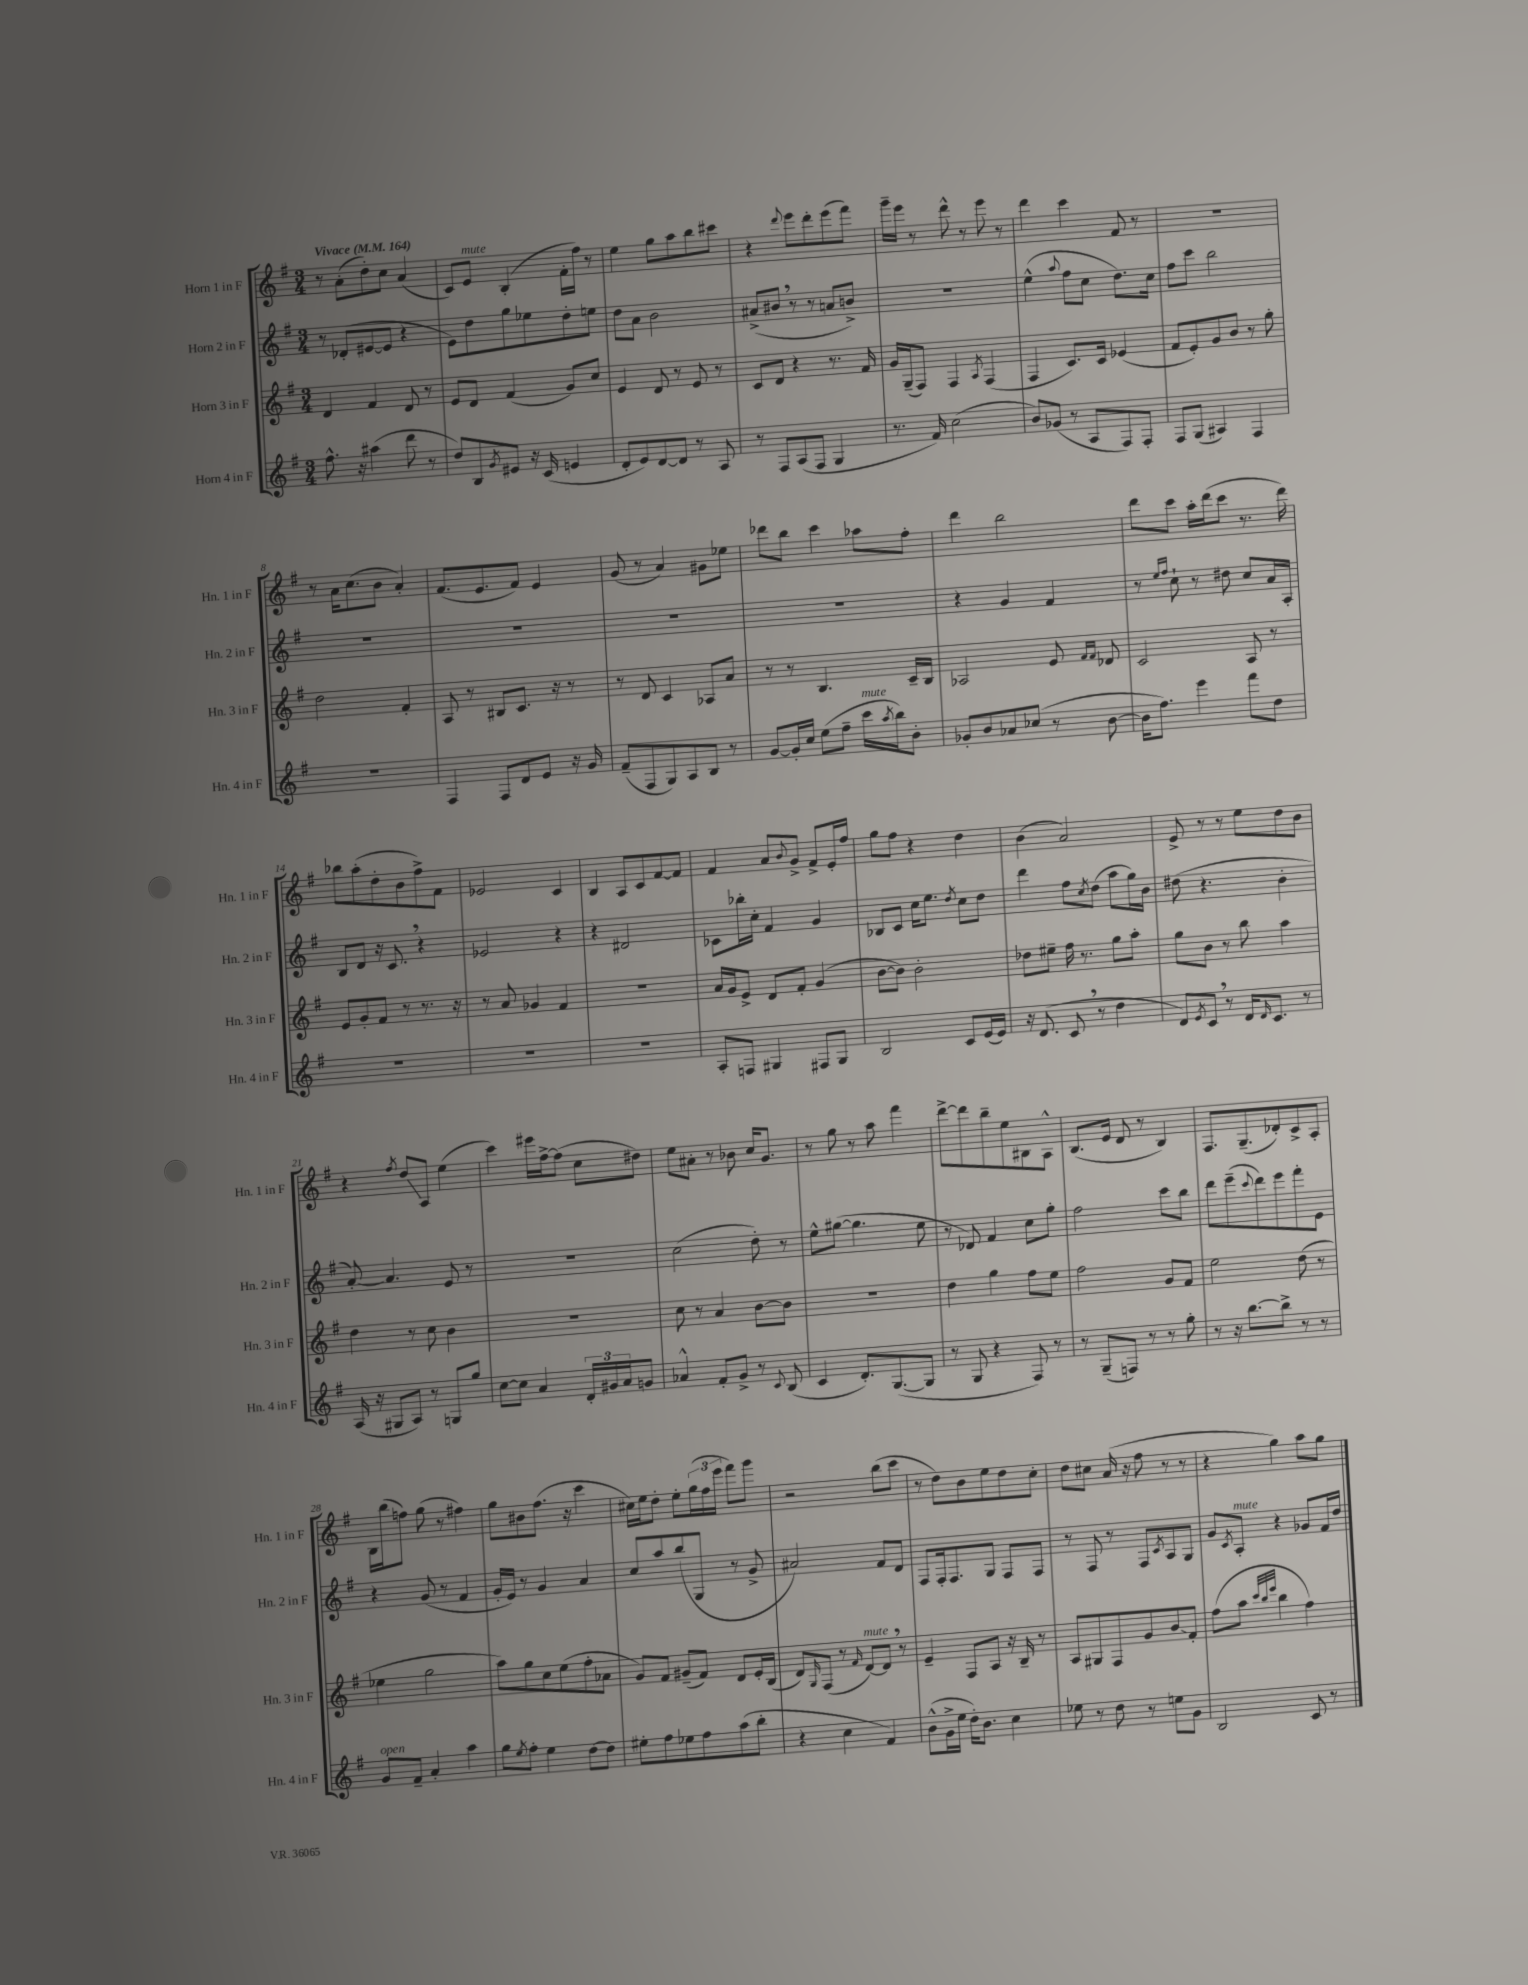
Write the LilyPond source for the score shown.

<<
\new StaffGroup <<
\new Staff = "s0" \with { instrumentName = "Horn 1 in F" shortInstrumentName = "Hn. 1 in F" } {
    \clef treble \key g \major \numericTimeSignature \time 3/4 \tempo "Vivace" 4 = 164
    r8 a'8-.( d''8-.) c''8 a'4( |
    c'8) e'8^\markup { \italic "mute" } b4-.( fis'16-. fis''16) r8 |
    e''4 g''8 a''8 b''8 cis'''8 |
    r4 \appoggiatura { d'''8 } e'''8 d'''8-. e'''8( fis'''8) |
    g'''16-- e'''16 r8 d'''8-^ r8 e'''8 r8 |
    d'''4 c'''4 fis'8 r8 |
    R2. |
    r8 a'16 c''8.( b'8 a'4-.) |
    fis'8.( e'8. fis'8) e'4 |
    g'8( r8 a'4) gis'8 ees''8 |
    des'''8 b''8 c'''4 aes''8 fis''8-. |
    d'''4 b''2 |
    d'''8 c'''8 a''16-. d'''16( c'''8 r8. d'''16) |
    bes''8 a''8-.( d''8-. b'8 fis''8->) fis'8 |
    ees'2 c'4 |
    b4 a8 c'8 fis'8~ fis'8 |
    fis'4 a'8 \appoggiatura { b'8 } g'8-> fis'8-> e'16-. fis''16 |
    g''8 fis''8 r4 d''4 |
    b'4( a'2) |
    e'8-> r8 r8 e''8 d''8 b'8 |
    r4 \acciaccatura { fis''8 } d''8\glissando a8 e''4( |
    c'''4) eis'''16 fis''16~-> fis''8( c''8 dis''8) |
    e''8 ais'8-. r8 bes'8 c''16 g'8. |
    r8 g''8 r8 a''8 fis'''4 |
    d'''8~-> d'''8 b''8-- e''8 bis8 a8-^ |
    b8.( e'16 d'8 r8 b4) |
    fis8. g8.--( des'8-.) c'8-> a8-. |
    b16 b''16( f''8) g''8( r8 fis''4) |
    g''8 bis'8 fis''8.( r16 c'''4 |
    cis''16) e''16 d''8-. e''8-. \tuplet 3/2 { g''16( fis''16 e'''16 } fis'''8) g'''8 |
    r2 b''8( c'''8 |
    r8 d''8) b'8 e''8 d''8 c''8-. |
    d''8 cis''8 a'16( r16 fis''8 r8 r8 |
    r4 g''4) a''8 g''8 \bar "|." |
}
\new Staff = "s1" \with { instrumentName = "Horn 2 in F" shortInstrumentName = "Hn. 2 in F" } {
    \clef treble \key g \major \numericTimeSignature \time 3/4
    r8 des'8-.( eis'8~ eis'8 r4 |
    e'8) d''8 g''8 ees''8 d''8-. e''8 |
    d''8 a'8 b'2 |
    ais'8->( bis'8 \breathe r8 r8 a'8 b'8->) |
    R2. |
    e''4-^( \appoggiatura { a''8 } fis''8 c''8 d''8.) c''16 |
    fis''8 c'''8 b''2 |
    R2. |
    R2. |
    R2. |
    R2. |
    r4 g'4 fis'4 |
    r8 \grace { e''16 fis''16 } c''8-! r8 dis''8 c''8 a'16 a16-. |
    b8 d'8 r16 c'8. \breathe r4 |
    ees'2 r4 |
    r4 dis'2 |
    ces'8 bes''16-. c''16-. fis'4 g'4 |
    bes8 c'8 c''16 e''8. \acciaccatura { d''8 } c''8 d''8 |
    d'''4 fis''8 \acciaccatura { c''8 } d''8( a''8 g''16) b'16 |
    dis''8( r4. b'4-. |
    a'8~-.) a'4. e'8 r8 |
    R2. |
    c''2( d''8-.) r8 |
    e''8-^ gis''8~( gis''4. e''8 |
    r8 des'8) fis'4 c''8 g''8-. |
    fis''2 c'''8 b''8 |
    d'''8 e'''8--( \appoggiatura { c'''8 } d'''8) e'''8 fis'''8-. e'8 |
    r4 g'8( r8 fis'4 |
    g'16-. e'16) r8 g'4 a'4 |
    c''8 a''8 b''8( g8 r8 g'8-> |
    ais'2) fis'8 d'8 |
    fis8 fis16-. fis8. g8 fis8 fis8 |
    r8 fis8 r8 fis8 \acciaccatura { c'8 } a8 g8 |
    g'8 \acciaccatura { c'8 } a8-.^\markup { \italic "mute" } r4 ges'8 fis'16 d''16 \bar "|." |
}
\new Staff = "s2" \with { instrumentName = "Horn 3 in F" shortInstrumentName = "Hn. 3 in F" } {
    \clef treble \key g \major \numericTimeSignature \time 3/4
    d'4 fis'4 d'8 r8 |
    e'8 d'8 fis'4( g'8) c''8 |
    e'4 d'8 r8 e'8 r8 |
    c'8 d'8 r4 r8. fis'16 |
    g'16 g16--( fis8) fis4 \acciaccatura { a8 } fis4( |
    fis4 c'8.) c'16 ees'4( |
    fis'8 e'8-.) g'8 b'8 r8 g''8-. |
    d''2 fis'4-. |
    a8 r8 bis8 c'8. r16 r8 |
    r8 d'8 c'4 aes8 a'8 |
    r8 r8 b4. c'16-- b16 |
    aes2 e'8 \grace { fis'16 fis'16 } des'8 |
    c'2 a8 r8 |
    e'8 g'8-. fis'8 r8 r8. r16 |
    r8 a'8 ges'4 fis'4 |
    R2. |
    a'16 g'16 e'8-> d'8 fis'8-. g'4( |
    b'8~ b'8) b'2-. |
    des''8 eis''8-- fis''16 r8. g''8 a''8-. |
    g''8 b'8 r8 b''8 a''4 |
    d''4 r8 c''8 b'4 |
    R2. |
    c''8 r8 a'4 b'8~ b'8 |
    R2. |
    d''4 g''4 fis''8 e''8 |
    fis''2 g'8 fis'8 |
    e''2 d''8( r8 |
    ees''4 g''2 |
    a''8) g''8 c''8 e''8( \once \override Glissando.style = #'zigzag fis''8-.\glissando aes'8 |
    g'8) fis'8 gis'8--( fis'8) d'8 e'16-. b16( |
    d'8) \grace { g16 } fis8( r8 \grace { fis'16 } d'8~^\markup { \italic "mute" }) d'8 \breathe r8 |
    e'4-- fis8 a8 r16 b16-- r8 |
    a8 gis8 fis8 g'8 b'8\glissando fis'8-. |
    fis''8( a''8 \grace { c'''32 b''32 e'''32 } b''4 fis''4) \bar "|." |
}
\new Staff = "s3" \with { instrumentName = "Horn 4 in F" shortInstrumentName = "Hn. 4 in F" } {
    \clef treble \key g \major \numericTimeSignature \time 3/4
    fis''8.-^ r16 ais''4( d'''8 r8 |
    d''8) b8 \acciaccatura { g'8 } eis'8 r16 c'16( e'4 |
    d'8-. e'8) d'8~ d'8 r8 a8 |
    r8 fis8 a8( fis8 g4 |
    r8. fis'16) c''2( |
    b'8) ges'8( r8 a8 fis8) fis8-. |
    fis8 g8( ais4) fis4 |
    R2. |
    fis4 fis8 d'8 e'8 r16 g'16 |
    fis'8--( fis8 g8) a8 b8 r8 |
    g'8~ g'16-. c''16 e''8( fis''8-- c'''16^\markup { \italic "mute" } \acciaccatura { a''8 } b''16) b'8-. |
    ges'8-. b'8 aes'8 ces''8( r8 b'8~ |
    b'16 fis''8.) e'''4 fis'''8 d''8 |
    R2. |
    R2. |
    R2. |
    a8-. f8 gis4 fis8 gis8 |
    b2 c'8 e'16( e'16) |
    r16 d'8.( c'8 \breathe r8 d''4 |
    d'8) \acciaccatura { e'8 } c'8 \breathe r8 d'16 \grace { d'16 } c'8. r8 |
    a16( r16 gis8 a8) r8 g8 g''8 |
    c''8~ c''8 a'4 \tuplet 3/2 { d'16-. gis'16 a'16 } g'8 |
    aes'4-^ fis'8-. g'8-> r8 \appoggiatura { c'8 } b8( |
    c'4 d'8.-.) g8.~( g8 |
    r8 g8 r4 fis8) r8 |
    r8 g8--( f8) r8 r8 g''8-. |
    r8 r16 b''8.~ b''8-> r8 r8 |
    g'8^\markup { \italic "open" } fis'8-- a'4-. a''4 |
    g''8 \acciaccatura { e''8 } fis''8-. e''4 d''8~ d''8 |
    eis''8-. fis''8 ees''8 fis''8 a''8( b''8-. |
    r4 c''4 fis'4) |
    b'8-^( g'16-> e''16 d''16-.) b'8. c''4 |
    ees''8 r8 d''8 r8 e''8 g'8 |
    b2 c'8 r8 \bar "|." |
}
>>
>>
